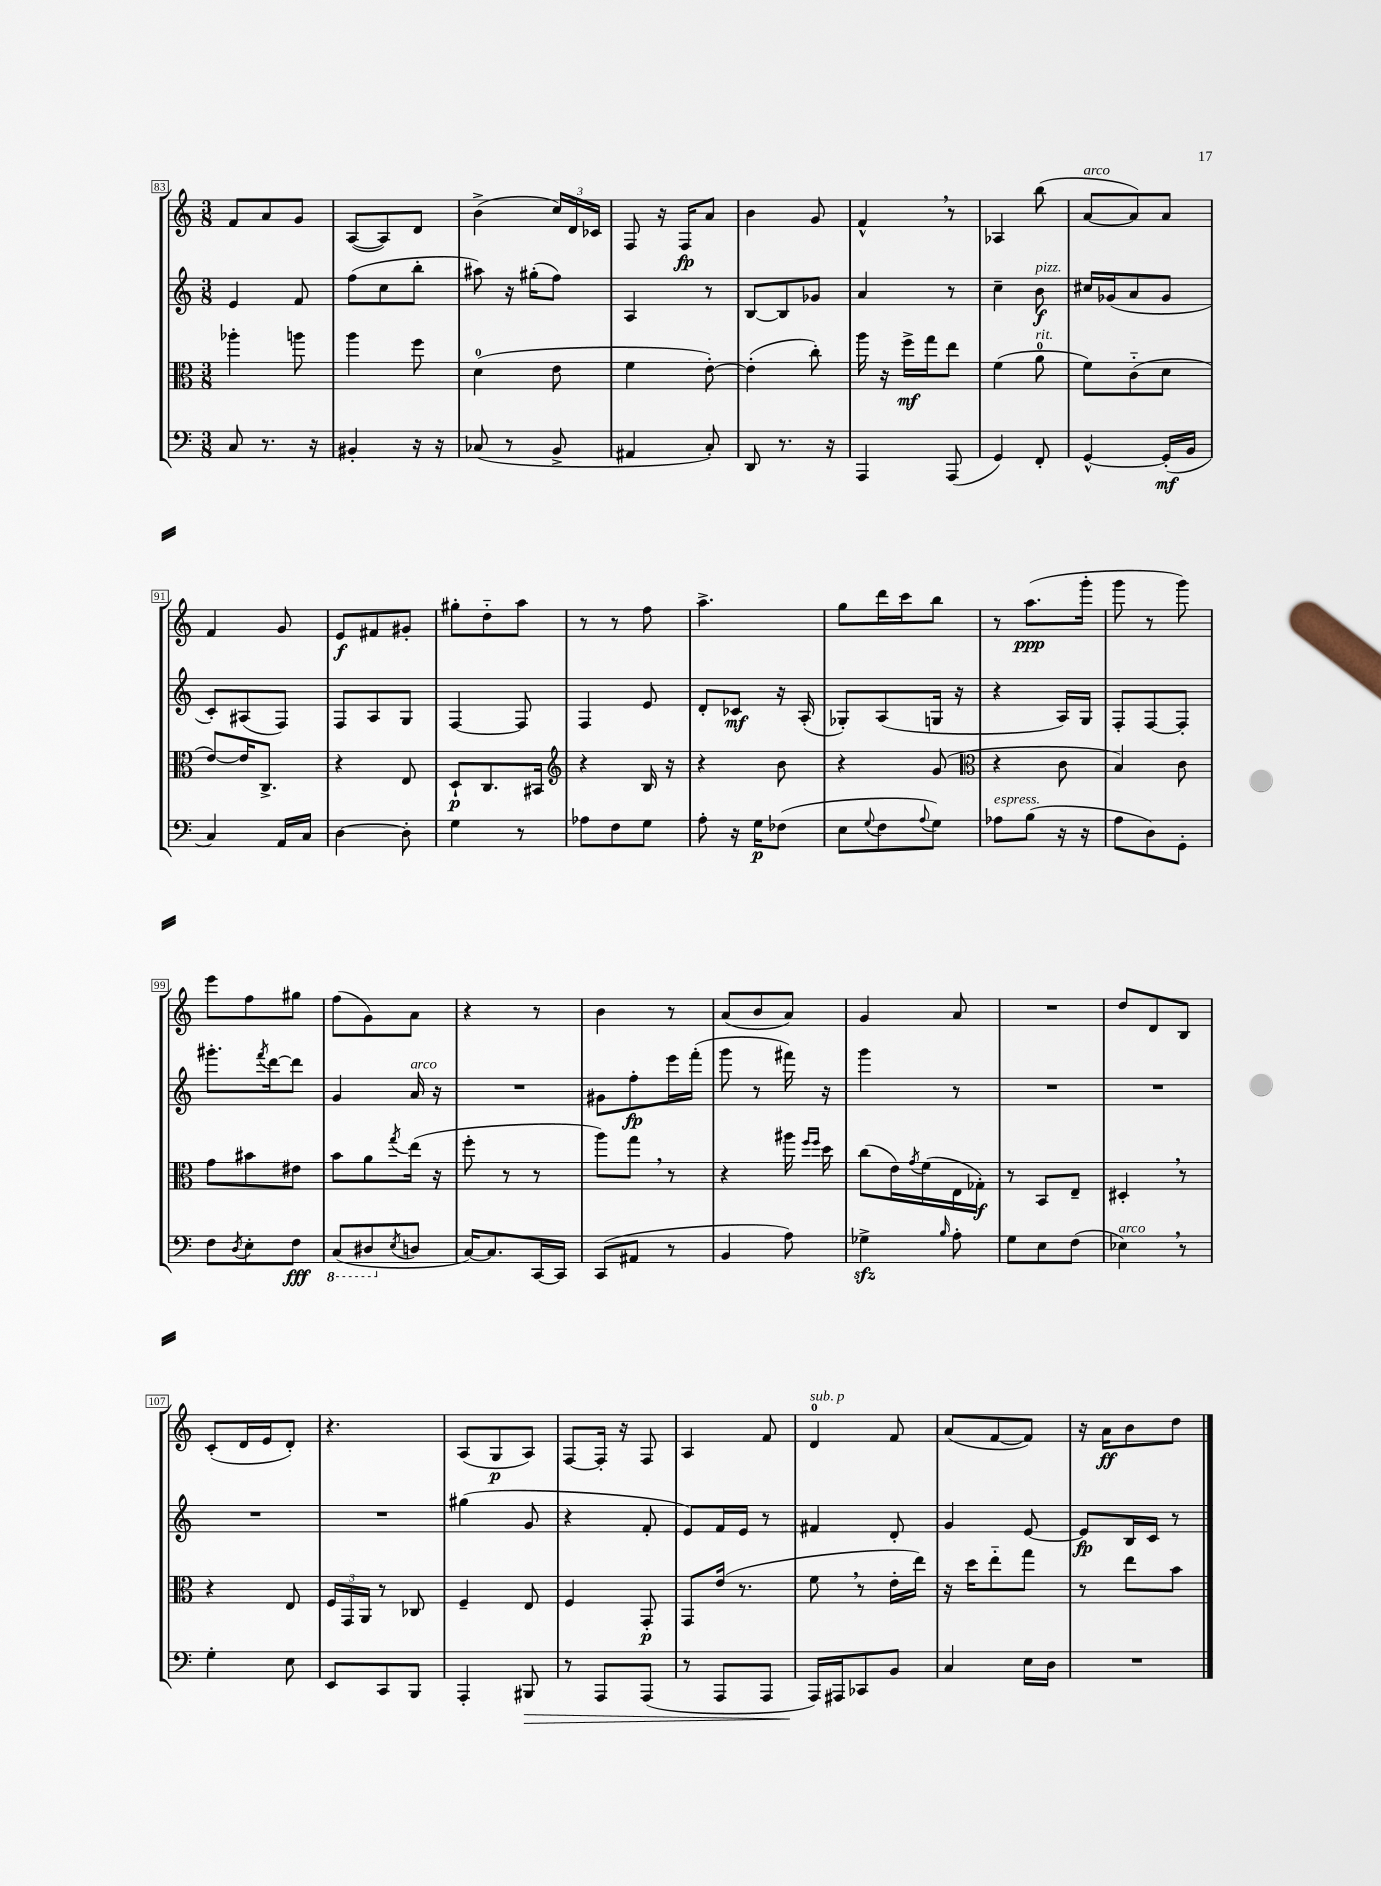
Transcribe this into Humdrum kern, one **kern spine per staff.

**kern	**dynam	**kern	**dynam	**kern	**dynam	**kern	**dynam
*part4	*part4	*part3	*part3	*part2	*part2	*part1	*part1
*staff4	*staff4	*staff3	*staff3	*staff2	*staff2	*staff1	*staff1
*clefF4	*	*clefC3	*	*clefG2	*	*clefG2	*
*k[]	*	*k[]	*	*k[]	*	*k[]	*
*M3/8	*	*M3/8	*	*M3/8	*	*M3/8	*
=83	=83	=83	=83	=83	=83	=83	=83
8C/	.	4aa-X'\	.	4e/	.	8f/L	.
8.r	.	.	.	.	.	8a/	.
.	.	8aan\	.	8f/	.	8g/J	.
16r	.	.	.	.	.	.	.
=84	=84	=84	=84	=84	=84	=84	=84
4BB#X'/	.	4aa\	.	(8ff\L	.	([8A/L	.
.	.	.	.	8cc\	.	8A/])	.
16r	.	8ff\	.	8bb'\J	.	8d/J	.
16r	.	.	.	.	.	.	.
=85	=85	=85	=85	=85	=85	=85	=85
(8C-X/	.	(4d\	.	8aa#X\)	.	(4b^\	.
8r	.	.	.	16r	.	.	.
.	.	.	.	(16gg#X'\KL	.	.	.
8BB^/	.	8e\	.	8ff\J)	.	24cc/LL)	.
.	.	.	.	.	.	24d/	.
.	.	.	.	.	.	24c-X/JJ	.
=86	=86	=86	=86	=86	=86	=86	=86
4AA#X/	.	4f\	.	4A/	.	8F/	.
.	.	.	.	.	.	16r	.
.	.	.	.	.	.	16F/KL	fp
8C'/)	.	[8e'\)	.	8r	.	8a/J	.
=87	=87	=87	=87	=87	=87	=87	=87
8DD/	.	(4e'\]	.	[8B/L	.	4b\	.
8.r	.	.	.	8B/]	.	.	.
.	.	8cc'\)	.	8g-X/J	.	8g/	.
16r	.	.	.	.	.	.	.
=88	=88	=88	=88	=88	=88	=88	=88
4AAA/	.	16aa\	.	4a/	.	4f^^,/	.
.	.	16r	.	.	.	.	.
.	.	16ff^\LL	mf	.	.	.	.
.	.	16gg\J	.	.	.	.	.
(8AAA/	.	8ee\J	.	8r	.	8r	.
=89	=89	=89	=89	=89	=89	=89	=89
4GG/)	.	(4f\	.	4cc~\	.	4A-X/	.
!	!	!	!	!LO:TX:a:i:t=pizz.	!	!	!
!	!	!LO:TX:a:i:t=rit.	!	!	!	!	!
8FF'/	.	8a\	.	8b\	f	(8bb\	.
=90	=90	=90	=90	=90	=90	=90	=90
!	!	!	!	!	!	!LO:TX:a:i:t=arco	!
[4GG^^/	.	8f\L)	.	16cc#X/LL	.	[8a/L	.
.	.	.	.	(16g-X/J	.	.	.
.	.	(8c\	.	8a/	.	8a/])	.
(16GG'/LL]	mf	8d\J	.	8g-/J	.	8a/J	.
16BB/JJ	.	.	.	.	.	.	.
!!LO:LB:g=z
=91	=91	=91	=91	=91	=91	=91	=91
4C/)	.	[8e/L)	.	8c'/L)	.	4f/	.
.	.	16e/K]	.	(8A#X/	.	.	.
.	.	8.C^/J	.	.	.	.	.
16AA/LL	.	.	.	8F/J)	.	8g/	.
16C/JJ	.	.	.	.	.	.	.
=92	=92	=92	=92	=92	=92	=92	=92
[4D\	.	4r	.	8F/L	.	8e/L	f
.	.	.	.	8A/	.	8f#X/	.
8D'\]	.	8E/	.	8G/J	.	8g#X'/J	.
=93	=93	=93	=93	=93	=93	=93	=93
4G\	.	8D`/L	p	[4F/	.	8gg#X'\L	.
.	.	8.C/	.	.	.	8dd\	.
8r	.	.	.	8F/]	.	8aa\J	.
.	.	16BB#X/Jk	.	.	.	.	.
=94	=94	=94	=94	=94	=94	=94	=94
*	*	*clefG2	*	*	*	*	*
8A-X\L	.	4r	.	4F/	.	8r	.
8F\	.	.	.	.	.	8r	.
8G\J	.	16B/	.	8e/	.	8ff\	.
.	.	16r	.	.	.	.	.
=95	=95	=95	=95	=95	=95	=95	=95
8A'\	.	4r	.	8d'/L	.	4.aa^\	.
16r	.	.	.	8c-X/J	mf	.	.
16G\KL	p	.	.	.	.	.	.
(8F-X\J	.	8b\	.	16r	.	.	.
.	.	.	.	(16A'/	.	.	.
=96	=96	=96	=96	=96	=96	=96	=96
8E\L	.	4r	.	8G-X'/L)	.	8gg\L	.
8qqG/	.	.	.	.	.	.	.
8F\	.	.	.	(8A/	.	16ddd\L	.
.	.	.	.	.	.	16ccc\J	.
8qqA/	.	.	.	.	.	.	.
8G\J)	.	(8g/	.	16Gn/Jk	.	8bb\J	.
.	.	.	.	16r	.	.	.
=97	=97	=97	=97	=97	=97	=97	=97
*	*	*clefC3	*	*	*	*	*
!LO:TX:a:i:t=espress.	!	!	!	!	!	!	!
8A-X\L	.	4r	.	4r	.	8r	.
(8B\J	.	.	.	.	.	(8.aa\L	ppp
16r	.	8c\	.	16A/LL)	.	.	.
16r	.	.	.	16G/JJ	.	16ggg'\Jk	.
=98	=98	=98	=98	=98	=98	=98	=98
8A\L	.	4B/)	.	8F'/L	.	8ggg\	.
8D\)	.	.	.	[8F/	.	8r	.
8GG'\J	.	8c\	.	8F'/J]	.	8ggg\)	.
!!LO:LB:g=z
=99	=99	=99	=99	=99	=99	=99	=99
8F\L	.	8g\L	.	8.ggg#X'\L	.	8eee\L	.
8qD/	.	.	.	.	.	.	.
8E'\	.	8b#X\	.	.	.	8ff\	.
.	.	.	.	8qfff/	.	.	.
.	.	.	.	[16ddd\k	.	.	.
8F\J	fff	8e#X\J	.	8ddd\J]	.	8gg#X\J	.
=100	=100	=100	=100	=100	=100	=100	=100
*8ba	*	*	*	*	*	*	*
(8CC/L	.	8b\L	.	4g/	.	(8ff\L	.
8DD#X/	.	8a\	.	.	.	8g\)	.
*X8ba	*	*	*	*	*	*	*
8qE/	.	8qgg/	.	.	.	.	.
!	!	!	!	!LO:TX:a:i:t=arco	!	!	!
8Dn/J	.	(16ee\Jk	.	16a/	.	8a\J	.
.	.	16r	.	16r	.	.	.
=101	=101	=101	=101	=101	=101	=101	=101
[16C/KL)	.	8ff'\	.	4.r	.	4r	.
8.C/]	.	.	.	.	.	.	.
.	.	8r	.	.	.	.	.
[16CC/L	.	8r	.	.	.	8r	.
16CC/JJ]	.	.	.	.	.	.	.
=102	=102	=102	=102	=102	=102	=102	=102
(8CC/L	.	8aa\L)	.	8g#X\L	.	4b\	.
8AA#X/J	.	8gg,\J	.	8ff'\	fp	.	.
8r	.	8r	.	16eee\L	.	8r	.
.	.	.	.	(16fff'\JJ	.	.	.
=103	=103	=103	=103	=103	=103	=103	=103
4BB/	.	4r	.	8ggg\	.	(8a/L	.
.	.	.	.	8r	.	8b/	.
8A\)	.	16aa#X\	.	16fff#X\)	.	8a/J)	.
.	.	16qqff/LL	.	.	.	.	.
.	.	16qqff/JJ	.	.	.	.	.
.	.	16dd\	.	16r	.	.	.
=104	=104	=104	=104	=104	=104	=104	=104
4G-Xzz^\	.	(8cc\L	.	4ggg\	.	4g/	.
.	.	16e\L)	.	.	.	.	.
.	.	8qg/	.	.	.	.	.
.	.	(16f\	.	.	.	.	.
16qqB/	.	.	.	.	.	.	.
8A'\	.	16E\	.	8r	.	8a/	.
.	.	16G-X'\JJ)	f	.	.	.	.
=105	=105	=105	=105	=105	=105	=105	=105
8G\L	.	8r	.	4.r	.	4.r	.
8E\	.	8BB/L	.	.	.	.	.
(8F\J	.	8E~/J	.	.	.	.	.
=106	=106	=106	=106	=106	=106	=106	=106
!LO:TX:a:i:t=arco	!	!	!	!	!	!	!
4E-X,\)	.	4D#X',/	.	4.r	.	8dd/L	.
.	.	.	.	.	.	8d/	.
8r	.	8r	.	.	.	8B/J	.
!!LO:LB:g=z
=107	=107	=107	=107	=107	=107	=107	=107
4G'\	.	4r	.	4.r	.	(8c'/L	.
.	.	.	.	.	.	16d/L	.
.	.	.	.	.	.	16e/J	.
8E\	.	8E/	.	.	.	8d'/J)	.
=108	=108	=108	=108	=108	=108	=108	=108
8EE/L	.	24F/LL	.	4.r	.	4.r	.
.	.	24GG/	.	.	.	.	.
.	.	24AA/JJ	.	.	.	.	.
8CC/	.	8r	.	.	.	.	.
8BBB/J	.	8C-X/	.	.	.	.	.
=109	=109	=109	=109	=109	=109	=109	=109
4AAA'/	.	4F~/	.	(4gg#X\	.	(8A/L	.
.	.	.	.	.	.	8G/	p
!	!LO:HP:b	!	!	!	!	!	!
8BBB#X/	>	8E/	.	8g/	.	8A/J)	.
=110	=110	=110	=110	=110	=110	=110	=110
8r	.	4F/	.	4r	.	[8F/L	.
8AAA/L	.	.	.	.	.	16F'/Jk]	.
.	.	.	.	.	.	16r	.
(8AAA/J	.	8GG'/	p	8f'/	.	8F/	.
=111	=111	=111	=111	=111	=111	=111	=111
8r	.	8GG/L	.	8e/L)	.	4A/	.
8AAA/L	.	(16e/Jk	.	16f/L	.	.	.
.	.	8.r	.	16e/JJ	.	.	.
8AAA/J	.	.	.	8r	.	8f/	.
=112	=112	=112	=112	=112	=112	=112	=112
!	!	!	!	!	!	!LO:TX:a:i:t=sub. p	!
16AAA/LL)	.	8f,\	.	4f#X/	.	4d/	.
16AAA#X/J	]	.	.	.	.	.	.
8CC-X/	.	8r	.	.	.	.	.
8BB/J	.	16e'\LL	.	8d'/	.	8f/	.
.	.	16ee\JJ)	.	.	.	.	.
=113	=113	=113	=113	=113	=113	=113	=113
4C/	.	16r	.	4g/	.	(8a/L	.
.	.	16dd\KL	.	.	.	.	.
.	.	8ee\	.	.	.	[8f/	.
16E\LL	.	8gg\J	.	[8e/	.	8f/J])	.
16D\JJ	.	.	.	.	.	.	.
=114	=114	=114	=114	=114	=114	=114	=114
4.r	.	8r	.	8e/L]	fp	16r	.
.	.	.	.	.	.	16a\KL	ff
.	.	8ee\L	.	16B/L	.	8b\	.
.	.	.	.	16c/JJ	.	.	.
.	.	8b\J	.	8r	.	8dd\J	.
==	==	==	==	==	==	==	==
*-	*-	*-	*-	*-	*-	*-	*-
